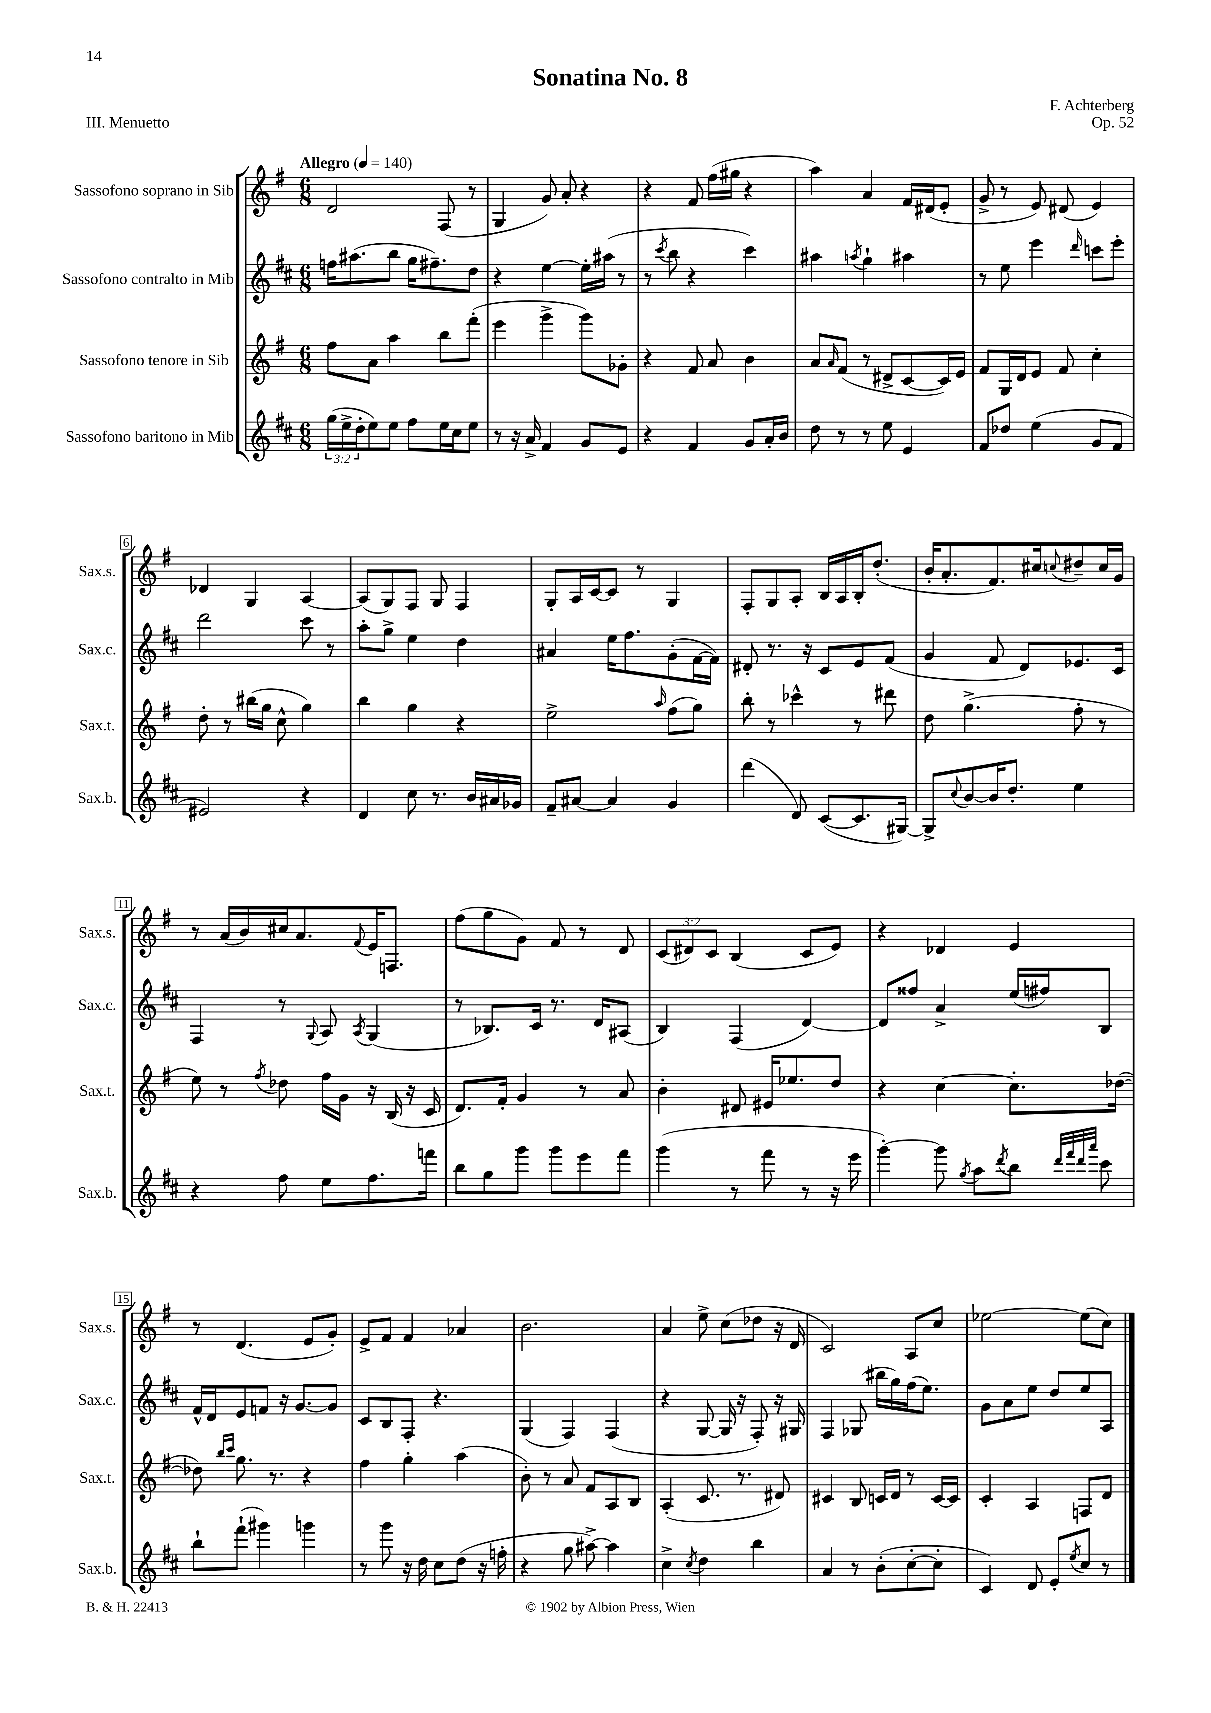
\header { title = "Sonatina No. 8" composer = "F. Achterberg" opus = "Op. 52" piece = "III. Menuetto" }
<<
\new StaffGroup <<
\new Staff = "s0" \with { instrumentName = "Sassofono soprano in Sib" shortInstrumentName = "Sax.s." } {
    \clef treble \key g \major \numericTimeSignature \time 6/8 \override Staff.TupletNumber.text = #tuplet-number::calc-fraction-text \tempo "Allegro" 4 = 140
    d'2 fis8( r8 |
    g4 g'8) a'8-. r4 |
    r4 fis'8 fis''16( gis''16 r4 |
    a''4) a'4 fis'16 dis'16( e'8-. |
    g'8-> r8 e'8) dis'8( e'4) |
    des'4 g4 a4~ |
    a8( g8) fis8 g8 fis4 |
    g8-. a16 c'16~ c'8 r8 g4 |
    fis8-. g8 a8-. b16 a16 b16-. d''8.-.( |
    b'16-. a'8.-. fis'8.) cis''16 \appoggiatura { c''8 } dis''8-- c''16 g'16 |
    r8 a'16( b'16) cis''16 a'8. \appoggiatura { fis'8 } e'16 f8. |
    fis''8( g''8 g'8) fis'8 r8 d'8 |
    \tuplet 3/2 { c'8( dis'8) c'8 } b4( c'8 e'8) |
    r4 des'4 e'4 |
    r8 d'4.( e'8 g'8-.) |
    e'8-> fis'8 fis'4 aes'4 |
    b'2. |
    a'4 e''8-> c''8( des''8 r16 d'16 |
    c'2) a8 c''8 |
    ees''2~ ees''8( c''8) \bar "|." |
}
\new Staff = "s1" \with { instrumentName = "Sassofono contralto in Mib" shortInstrumentName = "Sax.c." } {
    \clef treble \key d \major \numericTimeSignature \time 6/8
    f''16 ais''8.( b''8 g''16 fis''8.--) d''8 |
    r4 e''4~ e''16-. ais''16( r8 |
    r8 \acciaccatura { cis'''8 } b''8 r4 cis'''4) |
    ais''4 \acciaccatura { a''8 } g''4-! ais''4 |
    r8 e''8 e'''4 \grace { d'''16 } c'''8 e'''8-. |
    d'''2 cis'''8 r8 |
    a''8-. g''8-> e''4 d''4 |
    ais'4 e''16 fis''8. g'8-.( fis'16~ fis'16) |
    dis'8-. r8. r16 cis'8 e'8 fis'8( |
    g'4 fis'8 d'8) ees'8. cis'16 |
    fis4 r8 \appoggiatura { g8 } a8 \acciaccatura { a8 } g4( |
    r8 bes8.) cis'16 r8. d'16 ais8( |
    b4) fis4( d'4~) |
    d'8 fisis''8 a'4-> e''16( fis''16) b8 |
    fis'16-^ d'16 e'8 f'8 r16 g'8.~ g'8 |
    cis'8 b8 fis8-. r4. |
    g4( fis4) fis4( |
    r4 g8~ g16 r16 fis8-.) r16 gis16 |
    fis4 ges8( bis''16 g''16) fis''16( e''8.) |
    g'8 a'8 e''8 d''8 e''8 a8 \bar "|." |
}
\new Staff = "s2" \with { instrumentName = "Sassofono tenore in Sib" shortInstrumentName = "Sax.t." } {
    \clef treble \key g \major \numericTimeSignature \time 6/8
    fis''8 a'8 a''4 b''8 fis'''8-.( |
    e'''4 g'''4-> g'''8) ges'8-. |
    r4 fis'8 a'8 b'4 |
    a'8 \grace { a'16 } fis'8( r8 dis'8-> c'8~ c'16) e'16 |
    fis'8 g16 d'16 e'8 fis'8 c''4-. |
    d''8-. r8 bis''16( g''16 c''8-^ g''4) |
    b''4 g''4 r4 |
    e''2-> \grace { a''16 } fis''8( g''8) |
    b''8-. r8 ces'''4-^ r8 dis'''8 |
    d''8 g''4.->( fis''8-. r8 |
    e''8) r8 \acciaccatura { fis''8 } des''8 fis''16 g'16 r16 b16( r16 c'16 |
    d'8.) fis'16-. g'4 r8 a'8 |
    b'4-. dis'8 eis'16 ees''8. d''8 |
    r4 c''4~ c''8.-. des''16~( |
    des''8) \grace { b''16 c'''16 } g''8. r8. r4 |
    fis''4 g''4-. a''4( |
    b'8-.) r8 a'8 fis'8 a8 b8 |
    a4-.( c'8. r8. dis'8) |
    cis'4 b8 c'16 d'16 r8 c'16~ c'16 |
    c'4-. a4 f8 d'8 \bar "|." |
}
\new Staff = "s3" \with { instrumentName = "Sassofono baritono in Mib" shortInstrumentName = "Sax.b." } {
    \clef treble \key d \major \numericTimeSignature \time 6/8 \override Staff.TupletNumber.text = #tuplet-number::calc-fraction-text
    \tuplet 3/2 { g''16( e''16-> d''16-. } e''8) e''8 fis''8 e''16 cis''16 e''8 |
    r8 r16 a'16-> fis'4 g'8 e'8 |
    r4 fis'4 g'8 a'16-. b'16 |
    d''8 r8 r8 e''8 e'4 |
    fis'8 des''8 e''4( g'8 fis'8 |
    eis'2) r4 |
    d'4 cis''8 r8. b'16 ais'16 ges'16 |
    fis'8-- ais'8~ ais'4 g'4 |
    d'''4( d'8) cis'8~( cis'8. gis16~) |
    gis8-> \appoggiatura { cis''8 } b'8~ b'16 d''8.-. e''4 |
    r4 fis''8 e''8 fis''8. f'''16 |
    b''8 g''8 g'''8 g'''8 e'''8 fis'''8 |
    g'''4( r8 fis'''8 r8 r16 e'''16 |
    g'''4~-.) g'''8 \acciaccatura { g''8 } a''8 \acciaccatura { d'''8 } b''8 \grace { d'''32 fis'''32 d'''32 a'''32 } cis'''8 |
    b''8-! fis'''8-!( gis'''4) g'''4 |
    r8 g'''8 r16 d''16 cis''8 d''8( r16 f''16-. |
    r4 g''8 ais''8~->) ais''4 |
    cis''4-> \acciaccatura { cis''8 } d''4 b''4 |
    a'4 r8 b'8-.( cis''8~-. cis''8-. |
    cis'4) d'8 e'8-. \acciaccatura { e''8 } cis''8 r8 \bar "|." |
}
>>
>>
\layout { \context { \Score \override BarNumber.stencil = #(make-stencil-boxer 0.1 0.3 ly:text-interface::print) } }
